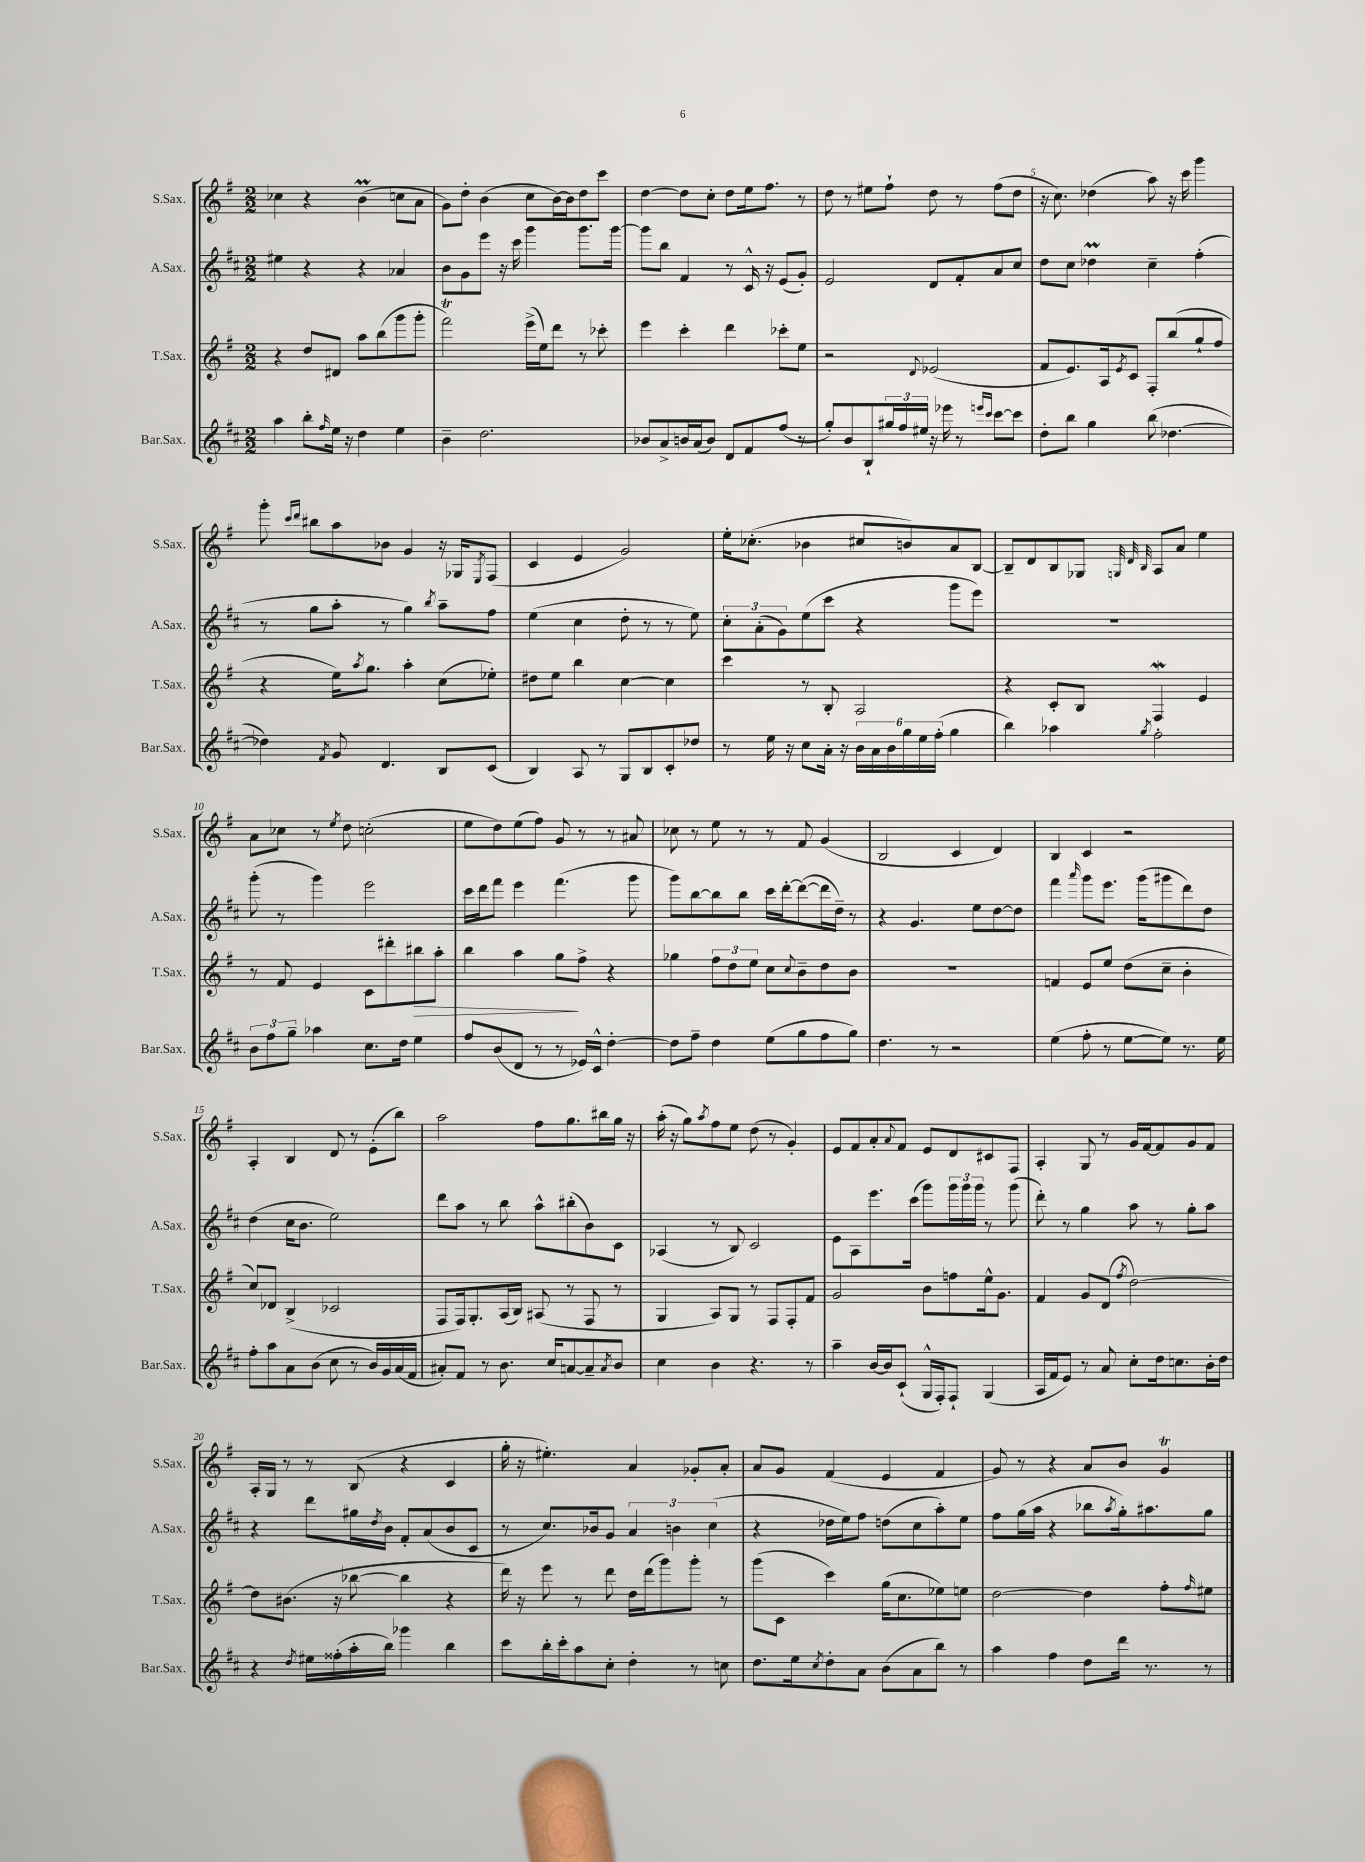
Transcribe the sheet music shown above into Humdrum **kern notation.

**kern	**kern	**kern	**kern
*staff4	*staff3	*staff2	*staff1
*clefG2	*clefG2	*clefG2	*clefG2
*k[f#c#]	*k[f#]	*k[f#c#]	*k[f#]
*M2/2	*M2/2	*M2/2	*M2/2
4aa\	4r	4ee#\	4cc-\
8bb'\L	8dd/L	4r	4r
16qqff#/	.	.	.
16ee\Jk	8d#/J	.	.
16r	.	.	.
4dd\	8aa\L	4r	(4b\
.	(8bb\	.	.
4ee\	8ggg\	4a-/	8cc\L
.	8ggg'\J	.	8a\J
=	=	=	=
4b~\	2fff#\)	8b\L	8g\L)
.	.	8g\	8dd'\J
2.dd\	.	8eee\J	(4b\
.	.	16r	.
.	.	16ccc#\	.
.	(16eee^\LL	4ggg\	8cc\L
.	16ee\J)	.	.
.	8ddd\J	.	[16b\L)
.	.	.	16b\]J
.	8r	8.ggg\L	8dd\
.	8ccc-'\	.	8ccc\J
.	.	[16ggg\Jk	.
=	=	=	=
8b-/L	4eee\	8ggg\]L	[4dd\
8a^/	.	8bb\J	.
16b/L	4ccc'\	4f#/	8dd\]L
(16a/J	.	.	.
8b/J)	.	.	8cc'\J
8d/L	4ddd\	8r	8dd\L
8f#/	.	16c#^^/	16ee\k
.	.	16r	8.ff#\J
(8ff#/J	8ccc-'\L	(8e/L	.
8r	8ee\J	8g'/J)	8r
=	=	=	=
8gg'/L)	2r	2e/	8dd\
8b/	.	.	8r
8B`/	.	.	8ee#\L
24gg#/L	.	.	8ff#`\J
24ff#/	.	.	.
24ee#/JJ	.	.	.
.	8qqd/	.	.
16r	(2e-/	8d/L	8dd\
16eee-\	.	.	.
8r	.	8f#'/	8r
16qqeee/LL	.	.	.
16qqccc#/JJ	.	.	.
[8ccc#\L	.	8a/	(8ff#\L
8ccc#\]J	.	8cc#/J	8dd\J
=	=	=	=
8dd'\L	8f#/L	8dd\L	16r
.	.	.	8.cc\)
8bb\J	8.e/)	8cc#\J	.
4gg\	.	4dd-\	(4dd-\
.	16A/k	.	.
.	8qe/	.	.
.	8c/J	.	.
(8bb\	8F#'/L	4cc#~\	8aa\)
[4.dd-\	(8bb/	.	16r
.	.	.	16ccc\
.	8gg`/	(4ff#'\	4ggg\
.	8ff#/J	.	.
=	=	=	=
4dd-\])	4r	8r	8ggg'\
.	.	.	16qqccc/LL
.	.	.	16qqddd/JJ
.	.	8gg\L	8bb#\L
8qf#/	.	.	.
8g/	16ee\LK)	8aa'\J	8aa\
.	8qaa/	.	.
.	8.gg\J	.	.
4.d/	.	8r	8b-\J
.	4aa'\	4gg\)	4g/
.	.	8qbb/	.
8B/L	(8cc\L	8aa~\L	16r
.	.	.	16G-/LK
.	.	.	8qE/
(8c#/J	8ee-'\J)	8ff#\J	(8F#/J
=	=	=	=
4B/)	8dd#\L	(4ee\	4c/
.	8ee\J	.	.
8A/	4bb\	4cc#\	4e/
8r	.	.	.
8G/L	[4cc\	8dd'\	2g/)
8B/	.	8r	.
8c#'/	4cc\]	8r	.
8dd-/J	.	8ee\)	.
=	=	=	=
8r	4ccc\	12cc#'\L	16ee'\LK
.	.	.	(8.cc-'\J
.	.	(12a'\	.
16ee\	.	.	.
.	.	12g\)	.
16r	.	.	.
8cc#\L	8r	(8ee\	4b-\
16a'\Jk	8B'/	8ccc#\J	.
16r	.	.	.
24b\LL	2A/	4r	8cc#/L
24a\	.	.	.
24b\	.	.	.
24gg\	.	.	8b/)
24ee\	.	.	.
(24ff#'\JJ	.	.	.
4gg\	.	8ggg\L	8a/
.	.	8eee\J)	[8B/J
=	=	=	=
4bb\)	4r	1r	8B~/]L
.	.	.	8d/
4aa-\	8c'/L	.	8B/
.	8B/J	.	8G-/J
.	.	.	32qqG/
.	.	.	32qqd/
8qgg/	.	.	32qqB/
2ff#'\	4F#/	.	8A/L
.	.	.	8a/J
.	4e/	.	4ee\
=	=	=	=
12b\L	8r	(8ggg'\	8a\L
12ff#\	.	.	.
.	8f#/	8r	8cc-\J
12gg~\J	.	.	.
4aa-\	4e/	4ggg\)	8r
.	.	.	8qee/
.	.	.	8dd\
8.cc#\L	8c\L	2eee\	(2cc'\
.	8ddd#'\	.	.
16dd\Jk	.	.	.
4ee\	8bb#\	.	.
.	8aa'\J	.	.
=	=	=	=
8ff#/L	4bb\	16ccc#\LL	8ee\L
.	.	16ddd\J	.
(8b/	.	8fff#\J	8dd\)
8d/J	4aa\	4eee\	(8ee\
8r	.	.	8ff#\J)
8r	8gg\L	(4.fff#\	8g/
16e-/LL)	8ff#^\J	.	8r
16c#^^/JJ	.	.	.
[4dd'\	4r	.	8r
.	.	8ggg\	8a#/
=	=	=	=
8dd\]L	4gg-\	8ggg\L)	8cc-\
8ff#~\J	.	[8bb\	8r
4dd\	12ff#\L	8bb\]	8ee\
.	12dd\	.	.
.	.	8bb\J	8r
.	12ee\J	.	.
(8ee\L	8cc\L	16ccc#\LL	8r
.	.	[16ddd'\J	.
.	8qqcc/	.	.
8gg\	8b~\	(8ddd\_	8f#/
8ff#\	8dd\	16ddd\]L	(4g/
.	.	16dd~\JJ)	.
8gg\J)	8b\J	8r	.
=	=	=	=
4.dd\	1r	4r	2B/
.	.	4.g/	.
8r	.	.	.
2r	.	.	4c/
.	.	8ee\L	.
.	.	[8dd\	4d/)
.	.	8dd\]J	.
=	=	=	=
(4ee\	4f/	4fff#\	4B/
.	.	16qqaaa/	.
8ff#'\	8e/L	8ggg\L	4c/
8r	8ee/J	8.eee\J	.
[8ee\L	(8dd\L	.	2r
.	.	(16ggg\LK	.
8ee\]J)	8cc~\J	8ggg#\	.
8.r	4b'\	8ddd\)	.
.	.	8dd\J	.
16ee\	.	.	.
=	=	=	=
8ff#'\L	8cc/L)	(4dd\	4A'/
8aa\	8d-/J	.	.
8a\	(4B^/	16cc#\LK	4B/
.	.	8.b\J	.
(8b\J	.	.	.
8cc#\	2c-/	2ee\)	8d/
8r	.	.	8r
16b/LL)	.	.	(8e'\L
16g/	.	.	.
(16a/	.	.	8bb\J)
16f#/JJ	.	.	.
=	=	=	=
8a#'/L)	8F#/L	8ddd\L	2aa\
8f#/J	16F#/k)	8aa\J	.
.	8.G'/	.	.
8r	.	8r	.
8.b\	(16A/L	8bb\	.
.	16B/JJ)	.	.
.	(8A#/	8aa^^\L	8ff#\L
16cc#/LK	.	.	.
[8a/	8r	(8bb#'\	8.gg\
8a~/]	8F#/	8b\)	.
.	.	.	16bb#\L
8qa/	.	.	.
8b/J	8r	8c#\J	16gg\JJ
.	.	.	16r
=	=	=	=
4cc#\	4G/	(4A-/	(16aa'\
.	.	.	16r
.	.	.	8gg\L)
.	.	.	8qaa/
4b\	8A/L)	8r	8ff#\
.	8G/J	8B/)	8ee\J
4.r	8r	2c#/	(8dd\
.	8F#/L	.	8r
.	8F#'/	.	4g'/)
8r	8f#/J	.	.
=	=	=	=
4aa~\	2g/	8e\L	8e/L
.	.	8A\	8f#/
[16b/LL	.	8.eee\	8a'/
16b/]J	.	.	.
.	.	.	8qqa/
(8c#`/J	.	.	8f#/J
.	.	(16ccc#\Jk	.
16G^^/LL	8b\L	8ggg\L)	8e/L
16F#'/J)	.	.	.
8F#`/J	8ff\	24ggg\L	8d/
.	.	24ggg\	.
.	.	24ggg\JJ	.
(4G/	16ee^^\k	8r	8c#/
.	8.g\J	.	.
.	.	(8ggg\	8F#/J
=	=	=	=
16A/LL	4f#/	8ddd'\)	4A'/
16f#/J	.	.	.
8e/J)	.	8r	.
8r	8g/L	4gg\	8G/
8a/	(8d/J	.	8r
.	8qff#/	.	.
8cc#'\L	[2dd\)	8aa\	16g/LL
.	.	.	[16f#/J
16dd\k	.	8r	8f#/]
8.cc\	.	.	.
.	.	8gg'\L	8g/
16b'\L	.	8aa\J	8f#/J
16dd\JJ	.	.	.
=	=	=	=
4r	8dd\]L	4r	16A'/LL
.	.	.	16G/JJ
.	(8.b#\J	.	8r
8qdd/	.	.	.
16ee#\LL	.	8ddd\L	8r
(16ff##'\	16r	.	.
16aa'\	[8bb-\	16gg#\L	(8B/
.	.	8qdd/	.
16bb\JJ)	.	16b\JJ	.
4ggg-\	4bb-\]	8f#'/L	4r
.	.	(8a/	.
4bb\	4r	8b/	4c/
.	.	8c#/J	.
=	=	=	=
8ccc#\L	16ddd\)	8r	16gg'\
.	16r	.	16r
16bb'\L	8eee\	8.cc#/L)	4.ee#'\)
16ccc#'\J	.	.	.
8aa\	8r	.	.
.	.	16b-/k	.
8cc#'\J	8ddd\	8g/J	.
4dd'\	16dd\LL	6a/	4a/
.	(16ddd\J	.	.
.	8ggg\)	.	.
.	.	6b\	.
8r	8ggg'\J	.	8g-'/L
.	.	(6cc#\	.
8cc\	8r	.	8a'/J
=	=	=	=
8.dd\L	(8ggg\L	4r	8a/L
.	8c\J	.	8g/J
16ee\k	.	.	.
8qcc#/	.	.	.
8dd'\	4ccc\)	16dd-\LL	(4f#/
.	.	16ee\J)	.
8a\J	.	8ff#\J	.
(8b\L	(16gg\LK	(8dd\L	4e/
.	8.cc\	.	.
8a\	.	8cc#\	.
8bb\J)	8ee-\)	8aa'\)	4f#/
8r	8ee\J	8ee\J	.
=	=	=	=
4aa\	[2dd\	8ff#\L	8g/)
.	.	(16gg\L	8r
.	.	16aa\JJ	.
4ff#\	.	4r	4r
8dd\L	4dd\]	8bb-\L	8a/L
.	.	8qaa/	.
16ddd\Jk	.	16gg'\k)	8b/J
8.r	.	8.aa#\	.
.	8ff#'\L	.	4g/
.	16qqff#/	.	.
8r	8ee#\J	8gg\J	.
==	==	==	==
*-	*-	*-	*-
